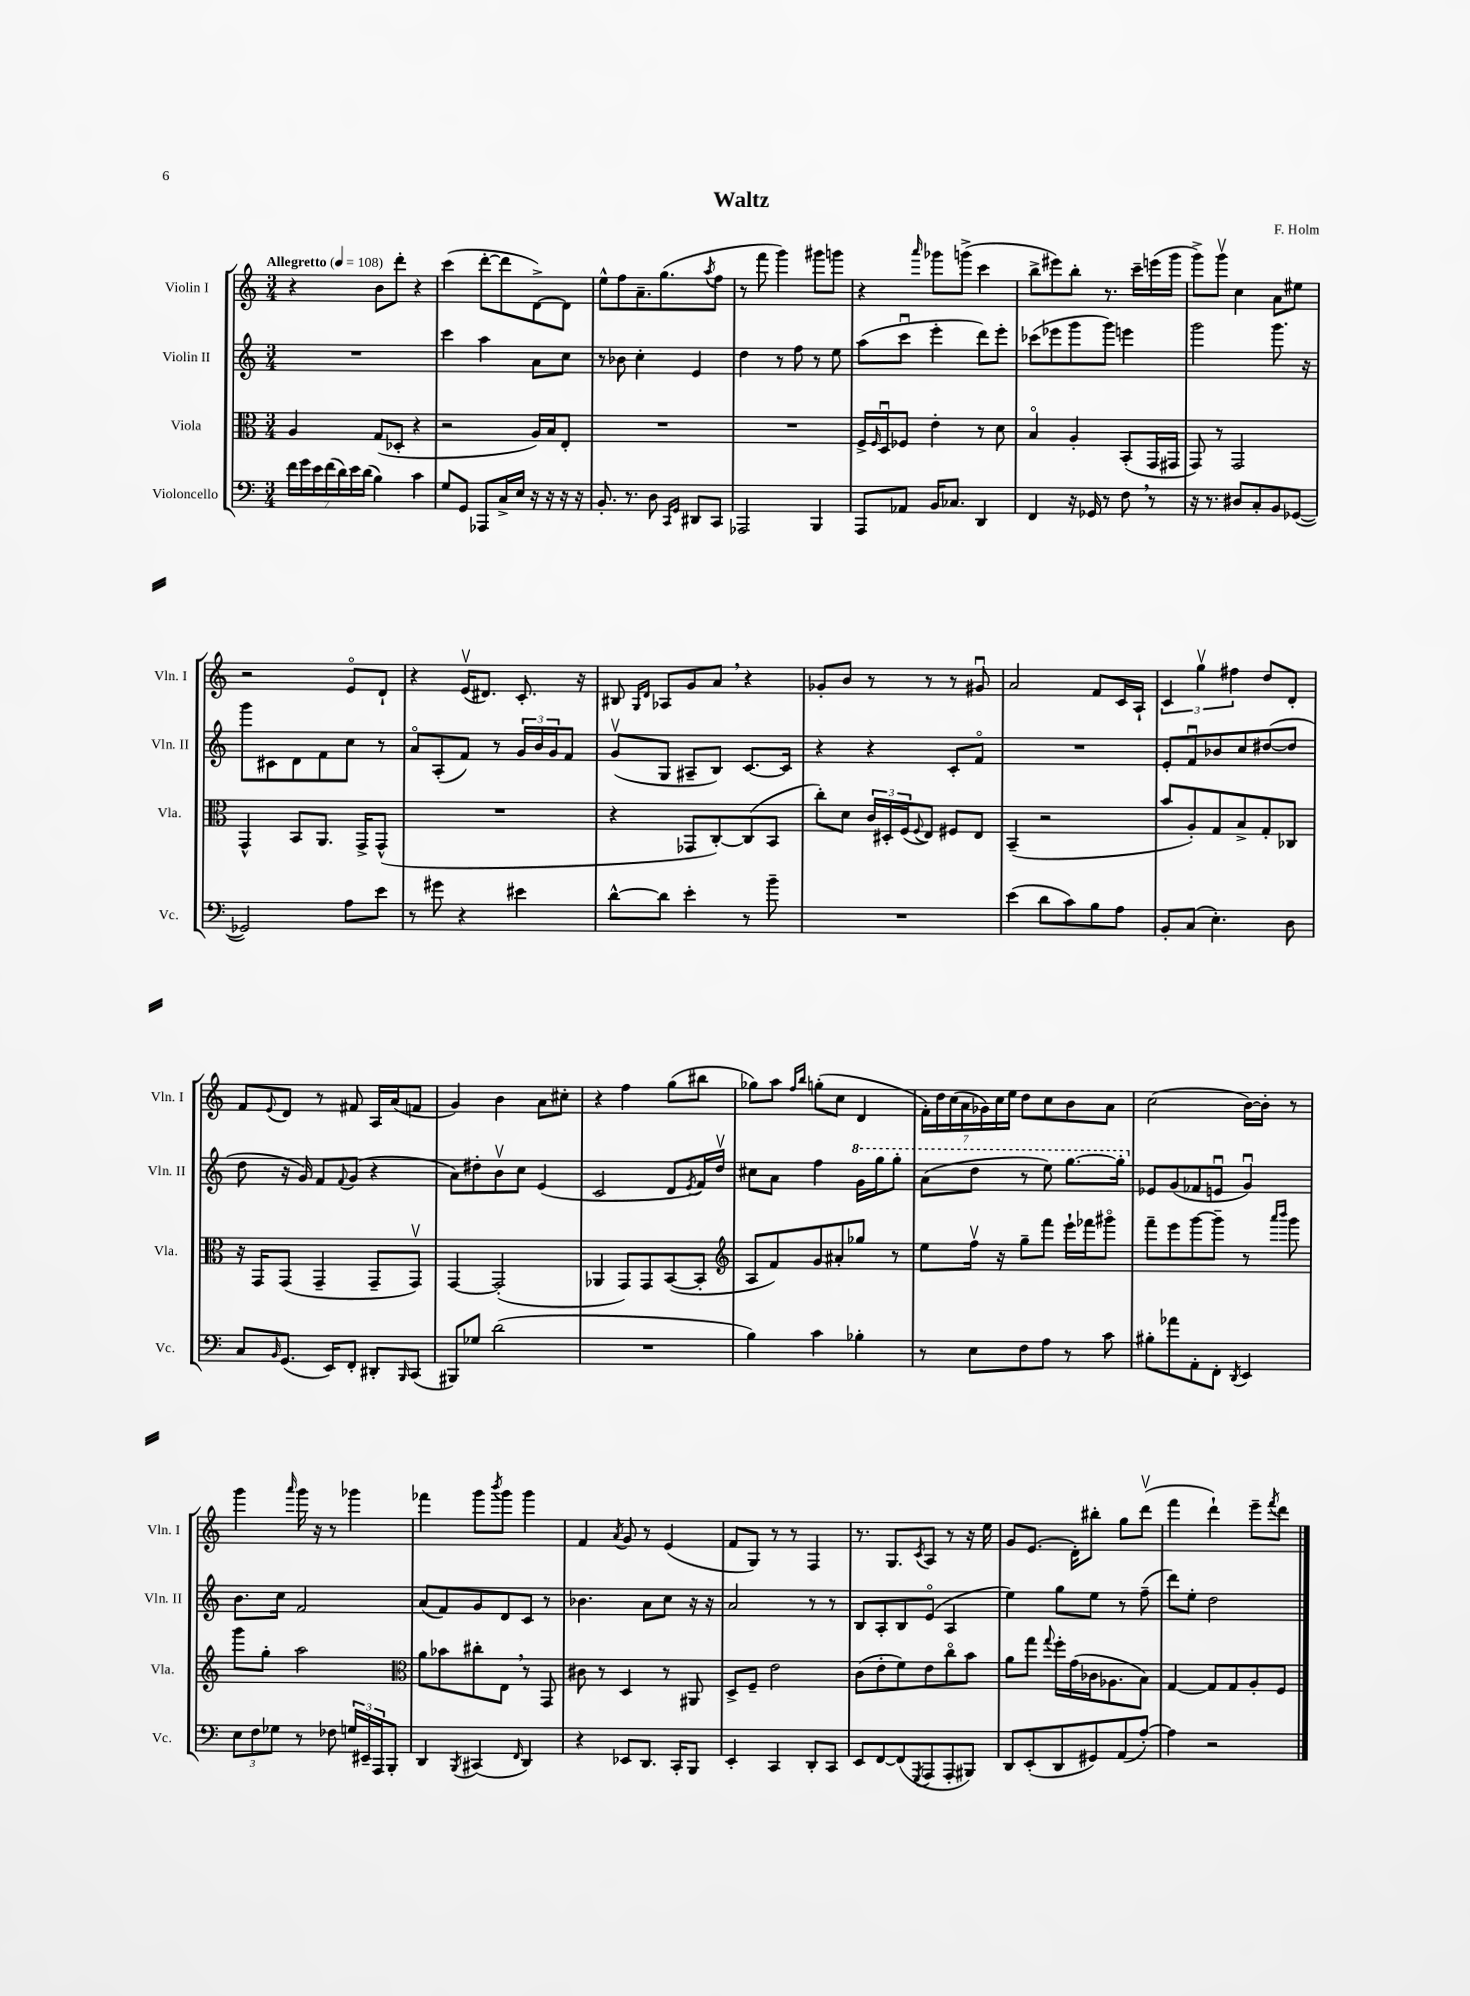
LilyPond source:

\header { title = "Waltz" composer = "F. Holm" }
<<
\new StaffGroup <<
\new Staff = "s0" \with { instrumentName = "Violin I" shortInstrumentName = "Vln. I" } {
    \clef treble \key c \major \numericTimeSignature \time 3/4 \tempo "Allegretto" 4 = 108
    r4 b'8 d'''8-. r4 |
    c'''4( d'''8~-. d'''8 d'8~->) d'8 |
    e''8-^ f''8 a'8.-- g''8.( \acciaccatura { a''8 } f''8 |
    r8 f'''8 g'''4) gis'''8 g'''8 |
    r4 \grace { a'''16 } ges'''8 g'''8->( c'''4 |
    b''8-> eis'''8) b''8-. r8. c'''16-- e'''16( g'''16 |
    g'''8->) g'''8\upbow c''4 a'8 eis''8 |
    r2 e'8\flageolet d'8-! |
    r4 e'16\upbow( dis'8.) c'8.-. r16 |
    bis8 \grace { g16 d'16 } aes8 g'8 a'8 \breathe r4 |
    ges'8-. b'8 r8 r8 r8 gis'8\downbow |
    a'2 f'8 c'16 a16-! |
    \tuplet 3/2 { c'4 g''4\upbow fis''4 } d''8 d'8-. |
    f'8 \appoggiatura { e'8 } d'8 r8 fis'8 a16 a'16( f'8 |
    g'4) b'4 a'8 cis''8-. |
    r4 f''4 g''8( bis''8 |
    ges''8) a''8 \grace { f''16 b''16 } g''8-.( c''8 d'4 |
    \tuplet 7/4 { f'16-.) d''16 c''16( a'16 ges'16) c''16 e''16 } d''8 c''8 b'8 a'8 |
    c''2( b'16~) b'16-. r8 |
    g'''4 \grace { a'''16 } g'''16 r16 r8 ges'''4 |
    fes'''4 g'''8 \acciaccatura { b'''8 } g'''8 g'''4 |
    f'4 \acciaccatura { a'8 } g'8 r8 e'4( |
    f'8 g8) r8 r8 f4 |
    r8. g8. \acciaccatura { c'8 } a8 r8 r16 e''16 |
    g'8 e'8.( d'16-.) bis''8-. g''8 d'''8\upbow( |
    f'''4 d'''4-!) e'''8-- \acciaccatura { f'''8 } d'''8 \bar "|." |
}
\new Staff = "s1" \with { instrumentName = "Violin II" shortInstrumentName = "Vln. II" } {
    \clef treble \key c \major \numericTimeSignature \time 3/4
    R2. |
    c'''4 a''4 a'8 c''8 |
    r8 bes'8 c''4-. e'4 |
    d''4 r8 f''8 r8 e''8 |
    a''8( c'''8\downbow e'''4-. d'''8) e'''8-. |
    ces'''8( ees'''8 g'''8 g'''8) e'''4 |
    g'''2 g'''8. r16 |
    g'''8 cis'8 d'8 f'8 c''8 r8 |
    a'8\flageolet a8-.( f'8) r8 \tuplet 3/2 { g'16 b'16 g'16 } f'8 |
    g'8\upbow( g8 ais8-- b8) c'8.~ c'16 |
    r4 r4 c'8-. f'8\flageolet |
    R2. |
    e'8-. f'8\downbow bes'8 c''8 dis''8~( dis''8 |
    d''8 r16 g'16) f'8 \appoggiatura { f'8 } g'8( r4 |
    a'8) dis''8-. b'8\upbow c''8 e'4( |
    c'2 d'8 \acciaccatura { e'8 } f'16) d''16\upbow |
    cis''8 a'8 f''4 \ottava #1 g''16 g'''16 g'''8-. |
    a''8( d'''8 r8 e'''8) g'''8.~ g'''16-. \ottava #0 |
    ees'8 g'8( fes'8 e'8\downbow g'4\downbow) |
    b'8. c''16 f'2 |
    a'8( f'8) g'8 d'8 c'8 r8 |
    bes'4. a'8 c''8 r16 r16 |
    a'2 r8 r8 |
    b8 a8-. b8 e'8\flageolet( a4 |
    e''4) g''8 e''8 r8 f''8--( |
    d'''8) e''8-. d''2 \bar "|." |
}
\new Staff = "s2" \with { instrumentName = "Viola" shortInstrumentName = "Vla." } {
    \clef alto \key c \major \numericTimeSignature \time 3/4
    a4 g8( des8-. r4 |
    r2 a16) b16 e8-. |
    R2. |
    R2. |
    f16-> \grace { f16 } d16\downbow fes8 e'4-. r8 d'8 |
    b4\flageolet a4-. b,8-.( g,16 gis,16 |
    g,8) r8 g,2 |
    g,4-^ b,8 a,8. g,16-> g,8-^( |
    R2. |
    r4 ges,8 c8~-.) c8( b,8 |
    c''8-.) d'8 \tuplet 3/2 { c'16 dis16-. f16( } \appoggiatura { f8 } e8) fis8 e8 |
    b,4--( r2 |
    b'8 a8-.) g8 b8-> g8-. ces8 |
    r16 g,16 g,8( g,4-- g,8-- g,8\upbow) |
    g,4~ g,2-.( |
    aes,4 g,8) g,8 b,8~( b,8-. |
    \clef treble a8 f'8) g'8 ais'8-. ges''8 r8 |
    e''8 f''16\upbow r16 g''8-- f'''8 e'''16-! fes'''16 gis'''8\flageolet |
    f'''8-- e'''8 g'''8~ g'''8-- r8 \grace { a'''16 b'''16 } g'''8 |
    g'''8 g''8-. a''2 |
    \clef alto a'8 bes'8 cis''8-. e8 \breathe r8 g,8 |
    cis'8 r8 d4 r8 ais,8 |
    d8-> f8-- e'2 |
    c'8( e'8-. f'8) e'8 c''8\flageolet b'8 |
    a'8 g''8 \appoggiatura { g''8 } f''16-. g'16( ces'16 aes8. b8) |
    g4~ g8 g8 a8-. f8 \bar "|." |
}
\new Staff = "s3" \with { instrumentName = "Violoncello" shortInstrumentName = "Vc." } {
    \clef bass \key c \major \numericTimeSignature \time 3/4
    \tuplet 7/4 { f'16 g'16 e'16 f'16( d'16) e'16 d'16( } b4) c'4 |
    g8 g,8 aes,,8 c16-> e16 r16 r16 r16 r16 |
    b,8.-. r8. d8 \grace { c,16 g,16 } dis,8 c,8 |
    aes,,2 b,,4 |
    a,,8 aes,8 b,16 ces8. d,4 |
    f,4 r16 ges,16 r8 f8 \breathe r8 |
    r16 r8. dis8 c8-. b,8 ges,8~( |
    ges,2) a8 e'8 |
    r8 gis'8 r4 eis'4 |
    d'8~-^ d'8 e'4-. r8 b'8-- |
    R2. |
    e'4( d'8 c'8) b8 a8 |
    b,8-. c8( e4.-.) d8 |
    c8 \grace { b,16 } g,8.( e,16) f,8-. dis,8-. \grace { b,,16 } c,8( |
    bis,,8) ges8 d'2( |
    R2. |
    b4) c'4 bes4-. |
    r8 e8 f8 a8 r8 c'8 |
    bis8-. aes'8 a,8-. f,8-. \acciaccatura { d,8 } e,4 |
    \tuplet 3/2 { e8 f8 ges8 } r8 fes8 \tuplet 3/2 { g16 eis,16-- a,,16 } b,,8-. |
    d,4 \acciaccatura { b,,8 } cis,4( \grace { f,16 } d,4) |
    r4 ees,8 d,8. c,16-. b,,8 |
    e,4-. c,4 d,8-. c,8 |
    e,8 f,8~ f,8( \acciaccatura { g,,8 } a,,8 a,,8-. bis,,8) |
    d,8 e,8-.( d,8 gis,8) a,8( a8~-.) |
    a4 r2 \bar "|." |
}
>>
>>
\layout { \context { \Score \remove "Bar_number_engraver" } }
